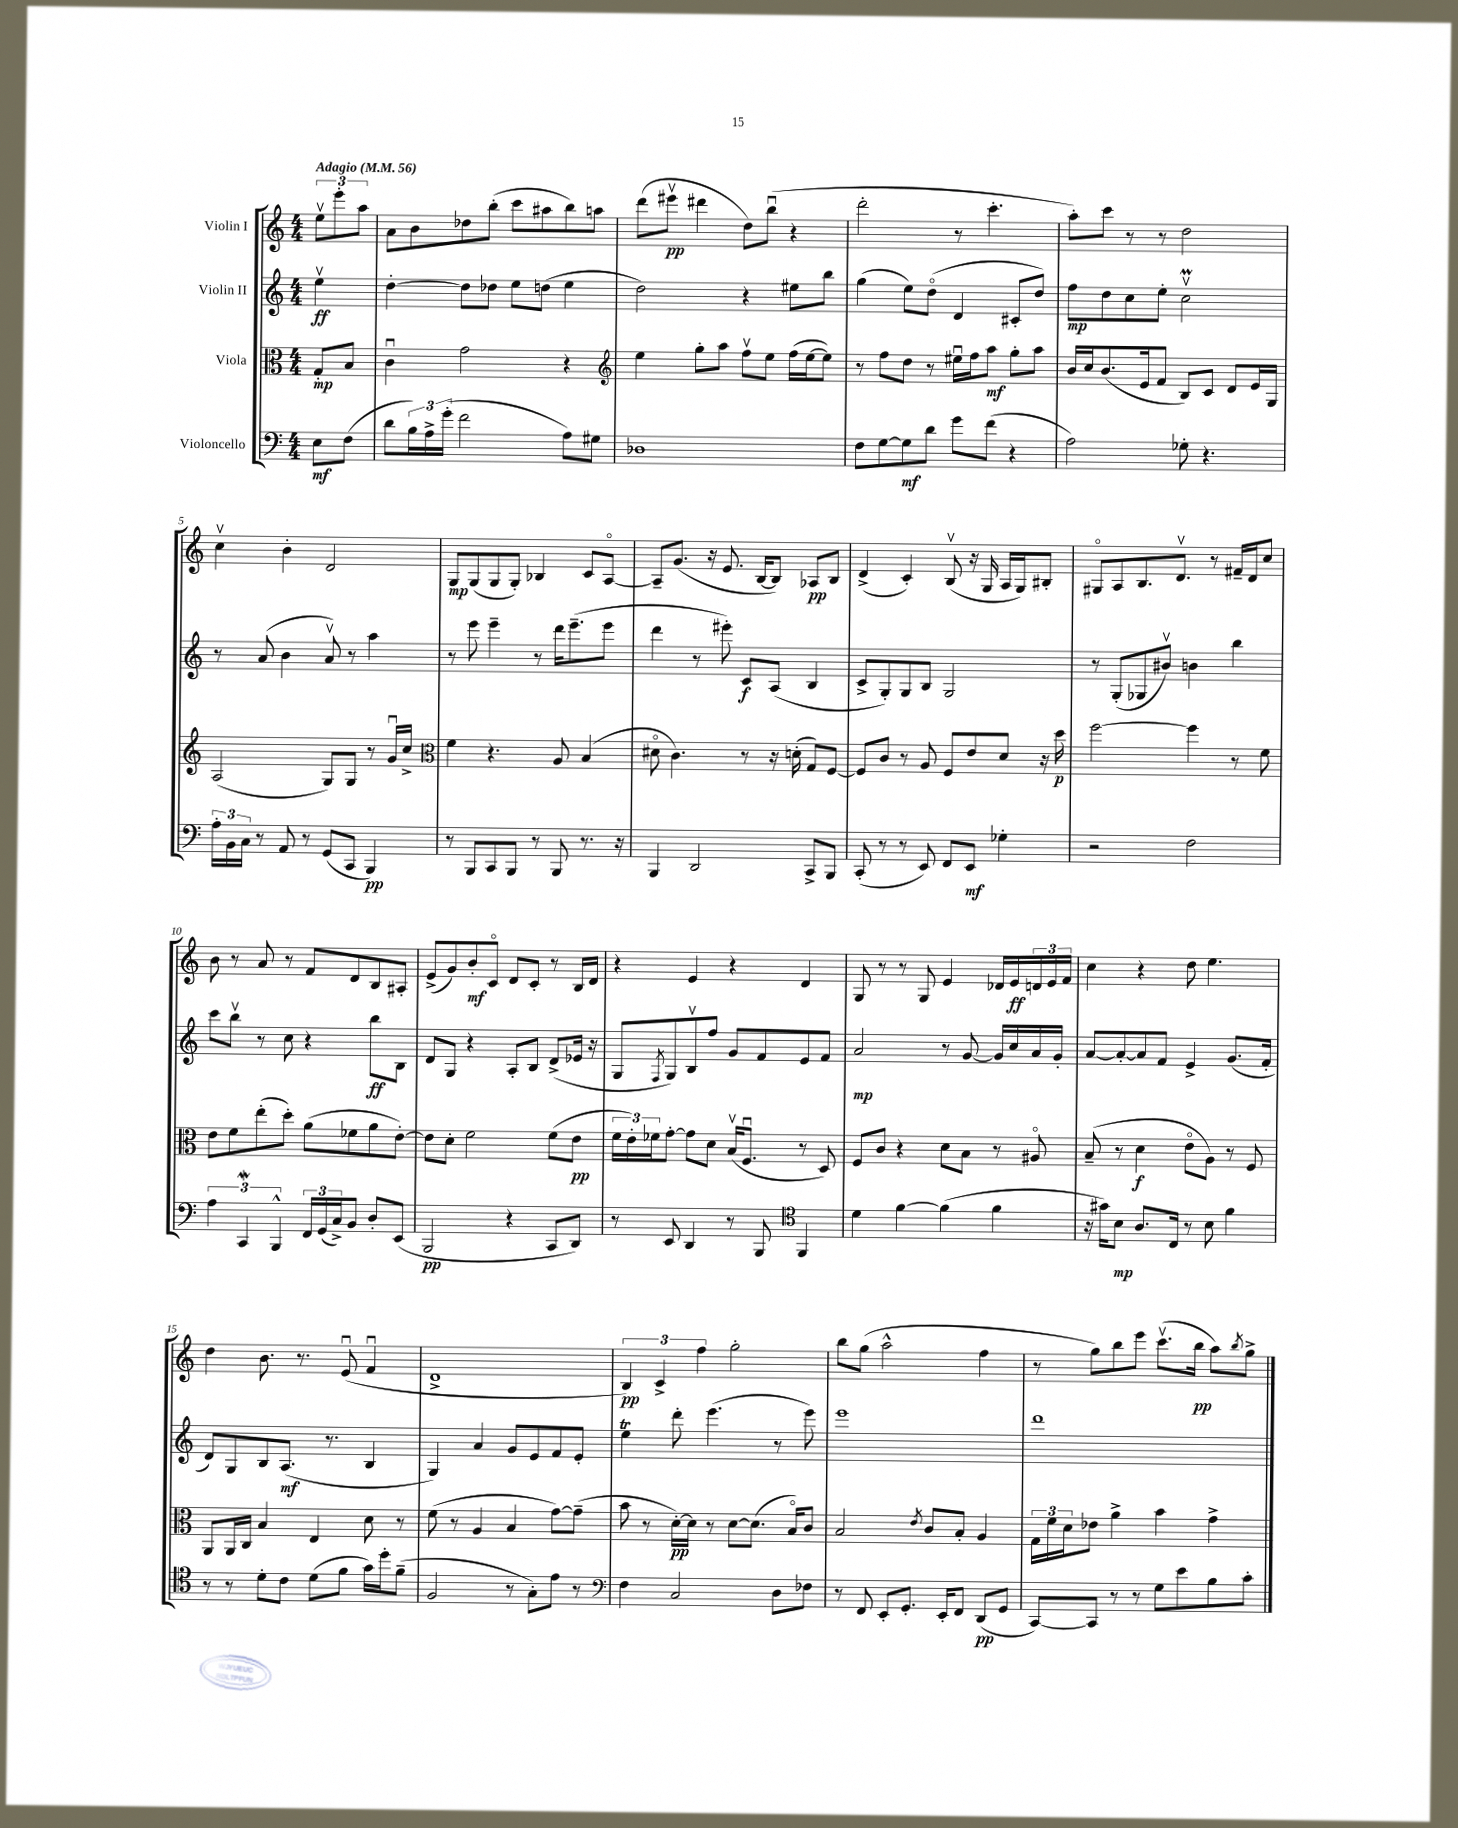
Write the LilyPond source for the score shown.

<<
\new StaffGroup <<
\new Staff = "s0" \with { instrumentName = "Violin I" } {
    \clef treble \key c \major \numericTimeSignature \time 4/4 \partial 4 \tempo "Adagio" 4 = 56
    \tuplet 3/2 { e''8\upbow e'''8-. a''8 } |
    a'8 b'8 des''8 b''8-.( c'''8 ais''8 b''8) a''8 |
    d'''8( eis'''8\upbow\pp dis'''4 d''8) b''8\downbow( r4 |
    d'''2-. r8 c'''4.-. |
    a''8-.) c'''8 r8 r8 d''2 |
    c''4\upbow b'4-. d'2 |
    g8\mp g8( g8 g8-.) bes4 c'8 a8~\flageolet |
    a8-- g'8.( r16 e'8. b16~ b8) aes8\pp b8 |
    d'4->( c'4-.) b8\upbow( r16 g16 a16 g16) bis8-. |
    gis8\flageolet a8 b8. d'8.\upbow r8 fis'16-- d'16 c''8 |
    b'8 r8 a'8 r8 f'8 d'8 b8 ais8-. |
    e'8->( g'8) b'8-.\mf c'8\flageolet d'8 c'8-. r8 b16 d'16 |
    r4 e'4 r4 d'4 |
    g8 r8 r8 g8 e'4 des'16 e'16\ff \tuplet 3/2 { d'16 e'16 f'16 } |
    c''4 r4 d''8 e''4. |
    d''4 b'8. r8. e'8\downbow( f'4\downbow |
    d'1-> |
    \tuplet 3/2 { b4\pp) c'4-> f''4 } g''2-. |
    b''8 g''8( a''2-^ f''4 |
    r8 g''8) b''8 e'''8 c'''8.\upbow( b''16\pp a''8) \acciaccatura { b''8 } g''8-> \bar "|." |
}
\new Staff = "s1" \with { instrumentName = "Violin II" } {
    \clef treble \key c \major \numericTimeSignature \time 4/4 \partial 4
    e''4\upbow\ff |
    d''4~-. d''8 des''8 e''8 d''8( e''4 |
    d''2) r4 eis''8 b''8 |
    g''4( e''8) d''8\flageolet( d'4 cis'8-. d''8) |
    f''8\mp d''8 c''8 e''8-. c''2\upbow\prall |
    r8 a'8( b'4 a'8\upbow) r8 a''4 |
    r8 e'''8 e'''4-- r8 d'''16 e'''8.--( e'''8 |
    d'''4 r8 eis'''8-.) c'8\f a8( b4 |
    c'8-> g8-.) g8 b8 g2 |
    r8 g8-.( ges8 bis'8\upbow) b'4 b''4 |
    c'''8 b''8\upbow r8 c''8 r4 b''8\ff b8 |
    d'8 g8 r4 a8-. b8 d'8->( ees'16 r16 |
    g8 \acciaccatura { f8 } g8) b8\upbow f''8 g'8 f'8 e'8 f'8 |
    a'2\mp r8 g'8~ g'16 c''16 a'16 g'16-. |
    a'8~ a'8~-. a'8 f'8 e'4-> g'8.( f'16-. |
    d'8) g8 b8 a8.\mf( r8. b4 |
    g4) a'4 g'8 e'8 f'8 e'8-. |
    e''4\trill d'''8-. e'''4.( r8 e'''8) |
    e'''1 |
    d'''1 \bar "|." |
}
\new Staff = "s2" \with { instrumentName = "Viola" } {
    \clef alto \key c \major \numericTimeSignature \time 4/4 \partial 4
    g8-.\mp b8 |
    c'4\downbow g'2 r4 |
    \clef treble e''4 g''8-. a''8 f''8\upbow e''8 f''16( e''16~ e''8) |
    r8 f''8 d''8 r8 eis''16\downbow f''16 a''8\mf g''8-. a''8 |
    b'16 c''16 b'8.( e'16 f'8 b8) c'8 d'8 e'16 g16 |
    a2( g8) g8 r8 g'16\downbow c''16-> |
    \clef alto f'4 r4. a8 b4( |
    dis'8\flageolet c'4.) r8 r16 d'16-.( g8) f8~ |
    f8 c'8 r8 a8 f8 e'8 d'8 r16 d''16\p |
    f''2~ f''4 r8 f'8 |
    e'8 f'8 e''8-.( d''8-.) a'8( fes'8 a'8 e'8~-.) |
    e'8 d'8-. f'2 f'8( e'8\pp |
    \tuplet 3/2 { f'16 e'16-.) fes'16 } g'8~-. g'8 d'8 b16\upbow( f8.\downbow r8 d8) |
    f8 c'8 r4 d'8 b8 r8 ais8\flageolet |
    b8--( r8 d'4\f e'8\flageolet a8) r8 f8 |
    a,8 a,16 c16 b4 e4 d'8 r8 |
    f'8( r8 a4 b4 g'8~) g'8--( |
    b'8 r8 d'16~-.\pp) d'16 r8 d'8~ d'8.( b16\flageolet) c'8 |
    b2 \acciaccatura { e'8 } c'8 b8-. a4 |
    \tuplet 3/2 { g16 f'16 d'16 } ees'8 a'4-> b'4 g'4-> \bar "|." |
}
\new Staff = "s3" \with { instrumentName = "Violoncello" } {
    \clef bass \key c \major \numericTimeSignature \time 4/4 \partial 4
    e8\mf f8( |
    d'8 \tuplet 3/2 { b16) a16-> g'16-.( } f'2 a8) gis8 |
    des1 |
    f8 g8~ g8\mf d'8 g'8 f'8( r4 |
    a2) ges8-. r4. |
    \tuplet 3/2 { a16-. b,16 c16 } r8 a,8 r8 g,8( c,8 b,,4\pp) |
    r8 b,,8 c,8 b,,8 r8 b,,8 r8. r16 |
    b,,4 d,2 c,8-> b,,8 |
    c,8-.( r8 r8 e,8) f,8 e,8\mf ges4-. |
    r2 f2 |
    \tuplet 3/2 { a4 c,4\mordent b,,4-^ } \tuplet 3/2 { f,16 g,16( c16->) } b,8 d8-. e,8( |
    b,,2\pp r4 c,8 d,8) |
    r8 e,8 d,4 r8 b,,8 \clef tenor f,4 |
    d'4 f'4~ f'4( f'4 |
    r16 gis'16) b8\mp a8. c16 r8 b8 f'4 |
    r8 r8 d'8-. c'8 d'8( f'8 g'16) d''16-. f'8--( |
    f2 r8 g8-.) e'8 r8 |
    \clef bass f4 c2 d8 fes8 |
    r8 f,8 e,8-. g,8.-. e,16-. f,8 d,8\pp( g,8 |
    c,8~) c,8 r8 r8 g8 e'8 b8 c'8-. \bar "|." |
}
>>
>>
